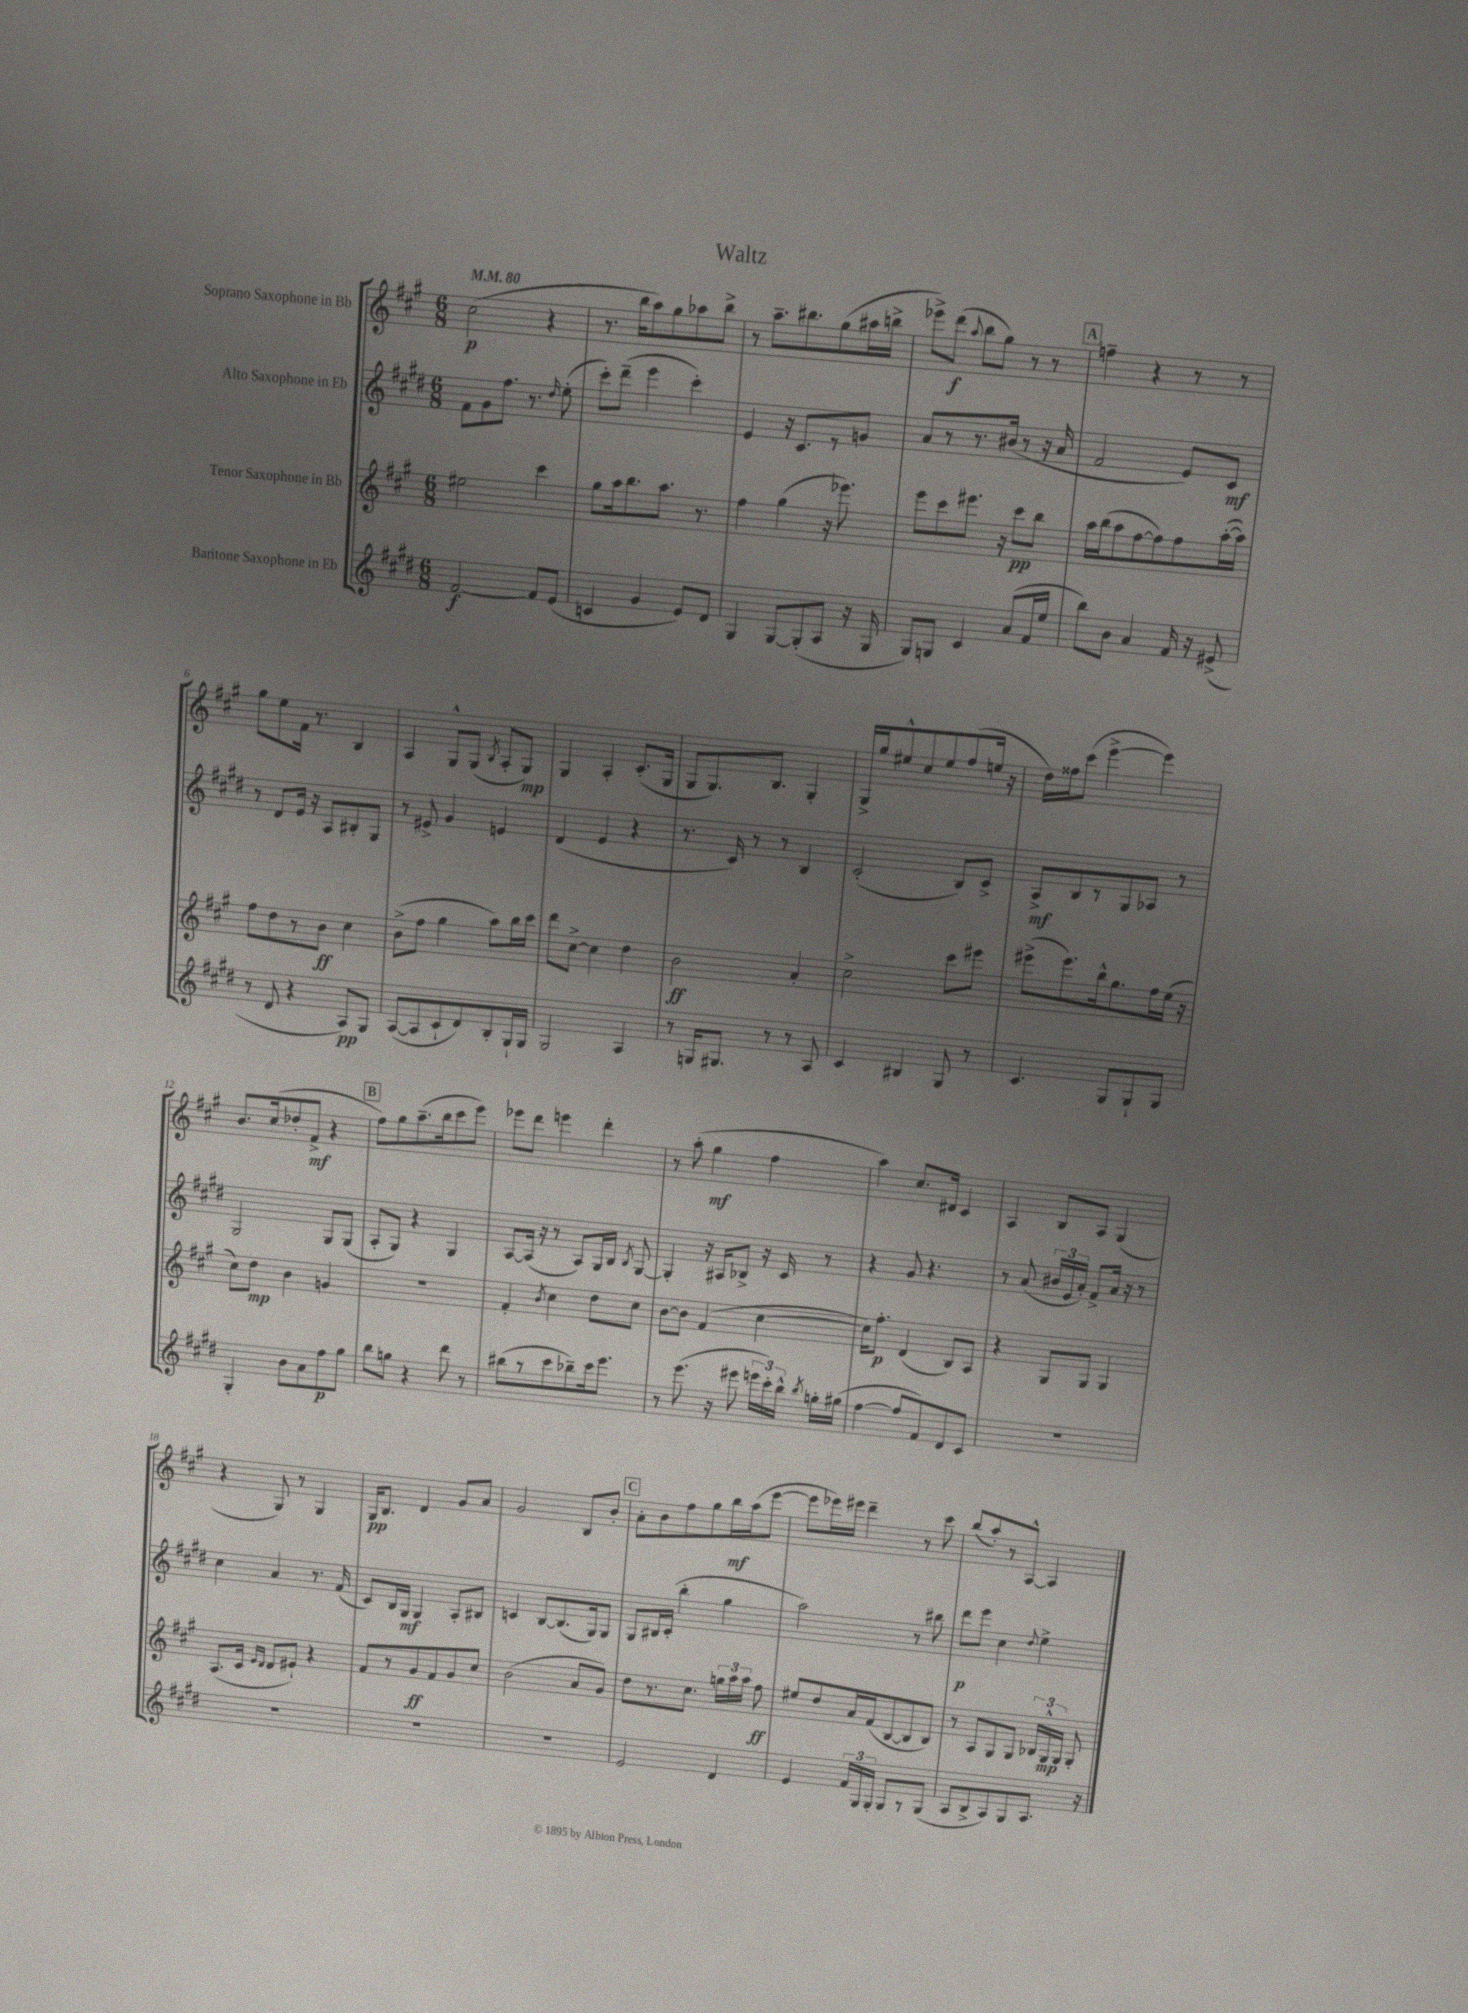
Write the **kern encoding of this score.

**kern	**dynam	**kern	**dynam	**kern	**dynam	**kern	**dynam
*part4	*part4	*part3	*part3	*part2	*part2	*part1	*part1
*staff4	*staff4	*staff3	*staff3	*staff2	*staff2	*staff1	*staff1
*I"Baritone Saxophone in Eb	*	*I"Tenor Saxophone in Bb	*	*I"Alto Saxophone in Eb	*	*I"Soprano Saxophone in Bb	*
*clefG2	*	*clefG2	*	*clefG2	*	*clefG2	*
*k[f#c#g#d#]	*	*k[f#c#g#]	*	*k[f#c#g#d#]	*	*k[f#c#g#]	*
*M6/8	*	*M6/8	*	*M6/8	*	*M6/8	*
*MM80	*	*MM80	*	*MM80	*	*MM80	*
=1	=1	=1	=1	=1	=1	=1	=1
[2f#/	f	2ee#X\	.	8f#\L	.	(2cc#\	p
.	.	.	.	8g#\	.	.	.
.	.	.	.	8.ff#\J	.	.	.
.	.	.	.	8.r	.	.	.
8f#/L]	.	4ccc#\	.	.	.	4r	.
.	.	.	.	16qqdd#/	.	.	.
(8e/J	.	.	.	(8ee'\	.	.	.
=2	=2	=2	=2	=2	=2	=2	=2
4cn/	.	8gg#\L	.	8ccc#'\L)	.	8.r	.
.	.	16aa\k	.	(8ddd#~\J	.	.	.
.	.	8.bb\	.	.	.	16bb\KL	.
4g#/	.	.	.	4eee\	.	8aa\)	.
.	.	8.aa\J	.	.	.	8gg#\	.
8e/L)	.	.	.	4ccc#'\)	.	8aa-X\	.
.	.	8.r	.	.	.	.	.
8d#/J	.	.	.	.	.	8bb^\J	.
=3	=3	=3	=3	=3	=3	=3	=3
4G#/	.	4ff#\	.	4e/	.	8r	.
.	.	.	.	.	.	8.aa~\L	.
[8G#/L	.	(4gg#\	.	16r	.	.	.
.	.	.	.	8.c#/L	.	8.bb#X\	.
(8G#'/]	.	.	.	.	.	.	.
8A/J	.	16r	.	8r	.	(8gg#\	.
.	.	8.eee-X\)	.	.	.	.	.
16r	.	.	.	8gn/J	.	16aa#X\L	.
16G#/	.	.	.	.	.	16bbn^\JJ	.
=4	=4	=4	=4	=4	=4	=4	=4
8G#/L)	.	8eee\L	.	8a/L	.	8eee-X^\L)	.
8Gn/J	.	8ccc#\	.	8r	.	(8ddd\J	f
.	.	.	.	.	.	8qqaa/	.
4c#/	.	8.eee#X\J	.	8.r	.	8bb\L	.
.	.	.	.	.	.	8gg#\J)	.
.	.	16r	.	(16b#X/Jk	.	.	.
(8a/L	.	8ccc#\L	pp	8r	.	8r	.
16f#/L	.	8bb\J	.	16r	.	8r	.
16ee/JJ	.	.	.	16a/	.	.	.
!!LO:REH:place=s1:t=A
=5	=5	=5	=5	=5	=5	=5	=5
8bb\L)	.	16aa\LL	.	2f#/	.	4ffn~\	.
.	.	(16bb\J	.	.	.	.	.
8b\J	.	8aa\	.	.	.	.	.
4a/	.	[8ff#\	.	.	.	4r	.
.	.	8ff#\])	.	.	.	.	.
16f#/	.	8ff#\	.	8e/L)	.	8r	.
16r	.	.	.	.	.	.	.
(8e#X^/	.	([16aa'\L	.	8c#/J	mf	8r	.
.	.	16aa\JJ])	.	.	.	.	.
!!LO:LB:g=z
=6	=6	=6	=6	=6	=6	=6	=6
8r	.	8ff#\L	.	8r	.	8gg#\L	.
8d#/	.	8dd\	.	8d#/L	.	8ee\	.
4r	.	8r	.	16e/Jk	.	16f#\Jk	.
.	.	.	.	16r	.	8.r	.
.	.	8b\J	ff	8A/L	.	.	.
8A/L)	pp	4cc#\	.	8B#X'/	.	4B/	.
8G#/J	.	.	.	8G#/J	.	.	.
=7	=7	=7	=7	=7	=7	=7	=7
([8A/L	.	(8b^\L	.	8r	.	4A/	.
8A/]	.	8ff#\J	.	8e#X^/	.	.	.
8c#`/	.	4gg#\	.	4g#/	.	8G#^^/L	.
8d#/)	.	.	.	.	.	(8G#/J	.
.	.	.	.	.	.	8qB/	.
8B'/	.	8aa\L)	.	4en/	.	8A'/L	.
16G#`/L	.	16bb\L	.	.	.	8G#/J)	mp
16G#/JJ	.	16ccc#\JJ	.	.	.	.	.
=8	=8	=8	=8	=8	=8	=8	=8
2G#/	.	8ddd\L	.	(4d#/	.	4G#/	.
.	.	[8cc#^\J	.	.	.	.	.
.	.	4cc#\]	.	4e/	.	4A'/	.
4A/	.	4dd\	.	4r	.	(8.c#'/L	.
.	.	.	.	.	.	16G#/Jk	.
=9	=9	=9	=9	=9	=9	=9	=9
8r	.	2b\	ff	8.r	.	8G#/L	.
16Gn/KL	.	.	.	.	.	8.G#/)	.
8.G#X/J	.	.	.	16c#/)	.	.	.
.	.	.	.	8r	.	.	.
.	.	.	.	.	.	8.B/J	.
8r	.	.	.	8r	.	.	.
8r	.	4a'/	.	4B/	.	4G#'/	.
8A/	.	.	.	.	.	.	.
=10	=10	=10	=10	=10	=10	=10	=10
4c#/	.	2cc#^\	.	(2c#'/	.	16G#^/LL	.
.	.	.	.	.	.	16gg#/J	.
.	.	.	.	.	.	8ee#X^^/	.
4B#X/	.	.	.	.	.	8cc#/	.
.	.	.	.	.	.	8ee#/	.
8G#/	.	8ccc#\L	.	8B/L)	.	(8ff#/	.
8r	.	8eee#X\J	.	8c#^/J	.	16een/Jk	.
.	.	.	.	.	.	16r	.
=11	=11	=11	=11	=11	=11	=11	=11
4.c#/	.	(8eee#X^\L	.	8A^/L	mf	16dd\LL)	.
.	.	.	.	.	.	16ff##X\J	.
.	.	8.eee#\)	.	8B/	.	(8ccc#\J	.
.	.	.	.	8r	.	[4eee^\	.
.	.	16bb^^\k	.	.	.	.	.
8G#/L	.	8.gg#\	.	8G#/	.	.	.
8G#`/	.	.	.	8A-X/J	.	4eee\])	.
.	.	16ff#\L	.	.	.	.	.
8G#/J	.	(16ee\JJ	.	8r	.	.	.
.	.	16r	.	.	.	.	.
!!LO:LB:g=z
=12	=12	=12	=12	=12	=12	=12	=12
4G#'/	.	8cc#\L)	.	2G#/	.	8.b/L	.
.	.	8dd\J	mp	.	.	.	.
.	.	.	.	.	.	(16cc#/k	.
8b\L	.	4b\	.	.	.	8dd-X'/	.
8a\	.	.	.	.	.	8f#^/J	mf
8ff#\	p	4gn/	.	8G#/L	.	4r	.
8gg#\J	.	.	.	(8G#/J	.	.	.
!!LO:REH:place=s1:t=B
=13	=13	=13	=13	=13	=13	=13	=13
8bb\L	.	2.r	.	8A'/L	.	8ff#\L)	.
8ggn\J	.	.	.	8G#/J)	.	8gg#\	.
4r	.	.	.	4r	.	(8.aa~\	.
.	.	.	.	.	.	16bb\k	.
8ddd#\	.	.	.	4G#/	.	8ccc#\	.
8r	.	.	.	.	.	8eee\J)	.
=14	=14	=14	=14	=14	=14	=14	=14
(8bb#X\L	.	4f#'/	.	[8A/L	.	8eee-X\L	.
8r	.	.	.	(16A/Jk]	.	8ddd\J	.
.	.	.	.	16r	.	.	.
.	.	8qb/	.	.	.	.	.
8ccc#\	.	4cc#\	.	8r	.	4eeen\	.
8bb-X~\)	.	.	.	8A/L)	.	.	.
16ccc#\k	.	8dd\L	.	16G#/L	.	4ddd'\	.
8.eee\J	.	.	.	16B/JJ	.	.	.
.	.	.	.	8qB/	.	.	.
.	.	8cc#\J	.	[8G#/	.	.	.
=15	=15	=15	=15	=15	=15	=15	=15
8r	.	[8b\L	.	4G#'/]	.	8r	.
(8.eee\	.	8b\J]	.	.	.	(8aa'\	.
.	.	(4f#/	.	16r	.	4gg#\	mf
16r	.	.	.	16A#X/KL	.	.	.
8eee#X\	.	.	.	8B-X^/J	.	.	.
24eeen\LL	.	[4cc#\	.	16r	.	4ff#\	.
24ccc#'\)	.	.	.	.	.	.	.
.	.	.	.	16c#/	.	.	.
24bb^^\JJ	.	.	.	.	.	.	.
8qbb/	.	.	.	.	.	.	.
16ggn'\LL	.	.	.	8r	.	.	.
(16gg#X\JJ	.	.	.	.	.	.	.
=16	=16	=16	=16	=16	=16	=16	=16
[4ff#\	.	16cc#\KL])	.	4r	.	4aa\)	.
.	.	8.ff#'\J	p	.	.	.	.
8ff#/L]	.	(4d/	.	8g#/	.	8.cc#/L	.
8f#/)	.	.	.	4.r	.	.	.
.	.	.	.	.	.	16d#X/Jk	.
8d#/	.	8B/L)	.	.	.	4c#/	.
8c#/J	.	8A/J	.	.	.	.	.
=17	=17	=17	=17	=17	=17	=17	=17
2.r	.	4r	.	8r	.	4A/	.
.	.	.	.	(8a/	.	.	.
.	.	8G#/L	.	24b#X/LL	.	8B/L	.
.	.	.	.	24e/	.	.	.
.	.	.	.	24a'/JJ)	.	.	.
.	.	8G#/J	.	8f#^/L	.	8A/J	.
.	.	4G#/	.	16a/Jk	.	(4G#/	.
.	.	.	.	16r	.	.	.
.	.	.	.	8r	.	.	.
!!LO:LB:g=z
=18	=18	=18	=18	=18	=18	=18	=18
2.r	.	(8.A/L	.	4cc#\	.	4r	.
.	.	16c#/Jk	.	.	.	.	.
.	.	16qqe/LL	.	.	.	.	.
.	.	16qqd/JJ	.	.	.	.	.
.	.	8d/L	.	4a/	.	8G#/)	.
.	.	8e#X`/J)	.	.	.	8r	.
.	.	4r	.	8.r	.	4G#/	.
.	.	.	.	(16f#/	.	.	.
=19	=19	=19	=19	=19	=19	=19	=19
2.r	.	8f#/L	.	8c#/L)	.	16G#/KL	pp
.	.	.	.	.	.	8.B/J	.
.	.	8r	.	16B/L	.	.	.
.	.	.	.	16G#/JJ	mf	.	.
.	.	8g#/	ff	4G#/	.	4d/	.
.	.	8f#/	.	.	.	.	.
.	.	8g#/	.	8A'/L	.	8g#/L	.
.	.	8cc#/J	.	8B#X/J	.	8a/J	.
=20	=20	=20	=20	=20	=20	=20	=20
2.r	.	(2b\	.	4cn/	.	2g#/	.
.	.	.	.	[8B/L	.	.	.
.	.	.	.	(8.B/]	.	.	.
.	.	8a/L	.	.	.	8B/L	.
.	.	.	.	16G#/k)	.	.	.
.	.	8g#/J)	.	8G#/J	.	8b'/J	.
!!LO:REH:place=s1:t=C
=21	=21	=21	=21	=21	=21	=21	=21
2e/	.	8dd\L	.	8G#/L	.	8a'\L	.
.	.	8.r	.	16B#X/L	.	8b\	.
.	.	.	.	(16c#'/JJ	.	.	.
.	.	.	.	4bb'\	.	8ff#\	.
.	.	8.cc#\J	.	.	.	.	.
.	.	.	.	.	.	8gg#\	.
4d#/	.	24ggn\LL	.	4gg#\	.	16bb\L	mf
.	.	24aa\	.	.	.	.	.
.	.	.	.	.	.	(16aa\J	.
.	.	24aa\JJ	.	.	.	.	.
.	.	8ff#\	ff	.	.	[8eee\J	.
=22	=22	=22	=22	=22	=22	=22	=22
4e/	.	8ee#X/L	.	2aa\)	.	8eee\L]	.
.	.	8dd/	.	.	.	16eee-X\L)	.
.	.	.	.	.	.	16eee#X\JJ	.
24f#/LL	.	16a/L	.	.	.	4ddd~\	.
24G#/	.	.	.	.	.	.	.
.	.	(16f#/J	.	.	.	.	.
24G#'/JJ	.	.	.	.	.	.	.
8G#/L	.	[8B/	.	.	.	.	.
8r	.	8B/]	.	8r	.	8r	.
(8G#/J	.	8B/J)	.	8bb#X\	.	8ccc#\	.
=23	=23	=23	=23	=23	=23	=23	=23
8A/L	.	8r	.	8ddd#\L	p	(8bb/L	.
8B^/	.	8A/L	.	8eee\J	.	8aa'/)	.
8A/)	.	8G#/	.	4cc#\	.	8r	.
8G#/	.	8G#/J	.	.	.	[8A^^/J	.
.	.	.	.	8qqdd#/	.	.	.
8.A/J	.	24B-X/LL	.	4ee^\	.	4A/]	.
.	.	24G#^^/	mp	.	.	.	.
.	.	24G#/JJ	.	.	.	.	.
.	.	8G#'/	.	.	.	.	.
16r	.	.	.	.	.	.	.
==	==	==	==	==	==	==	==
*-	*-	*-	*-	*-	*-	*-	*-
